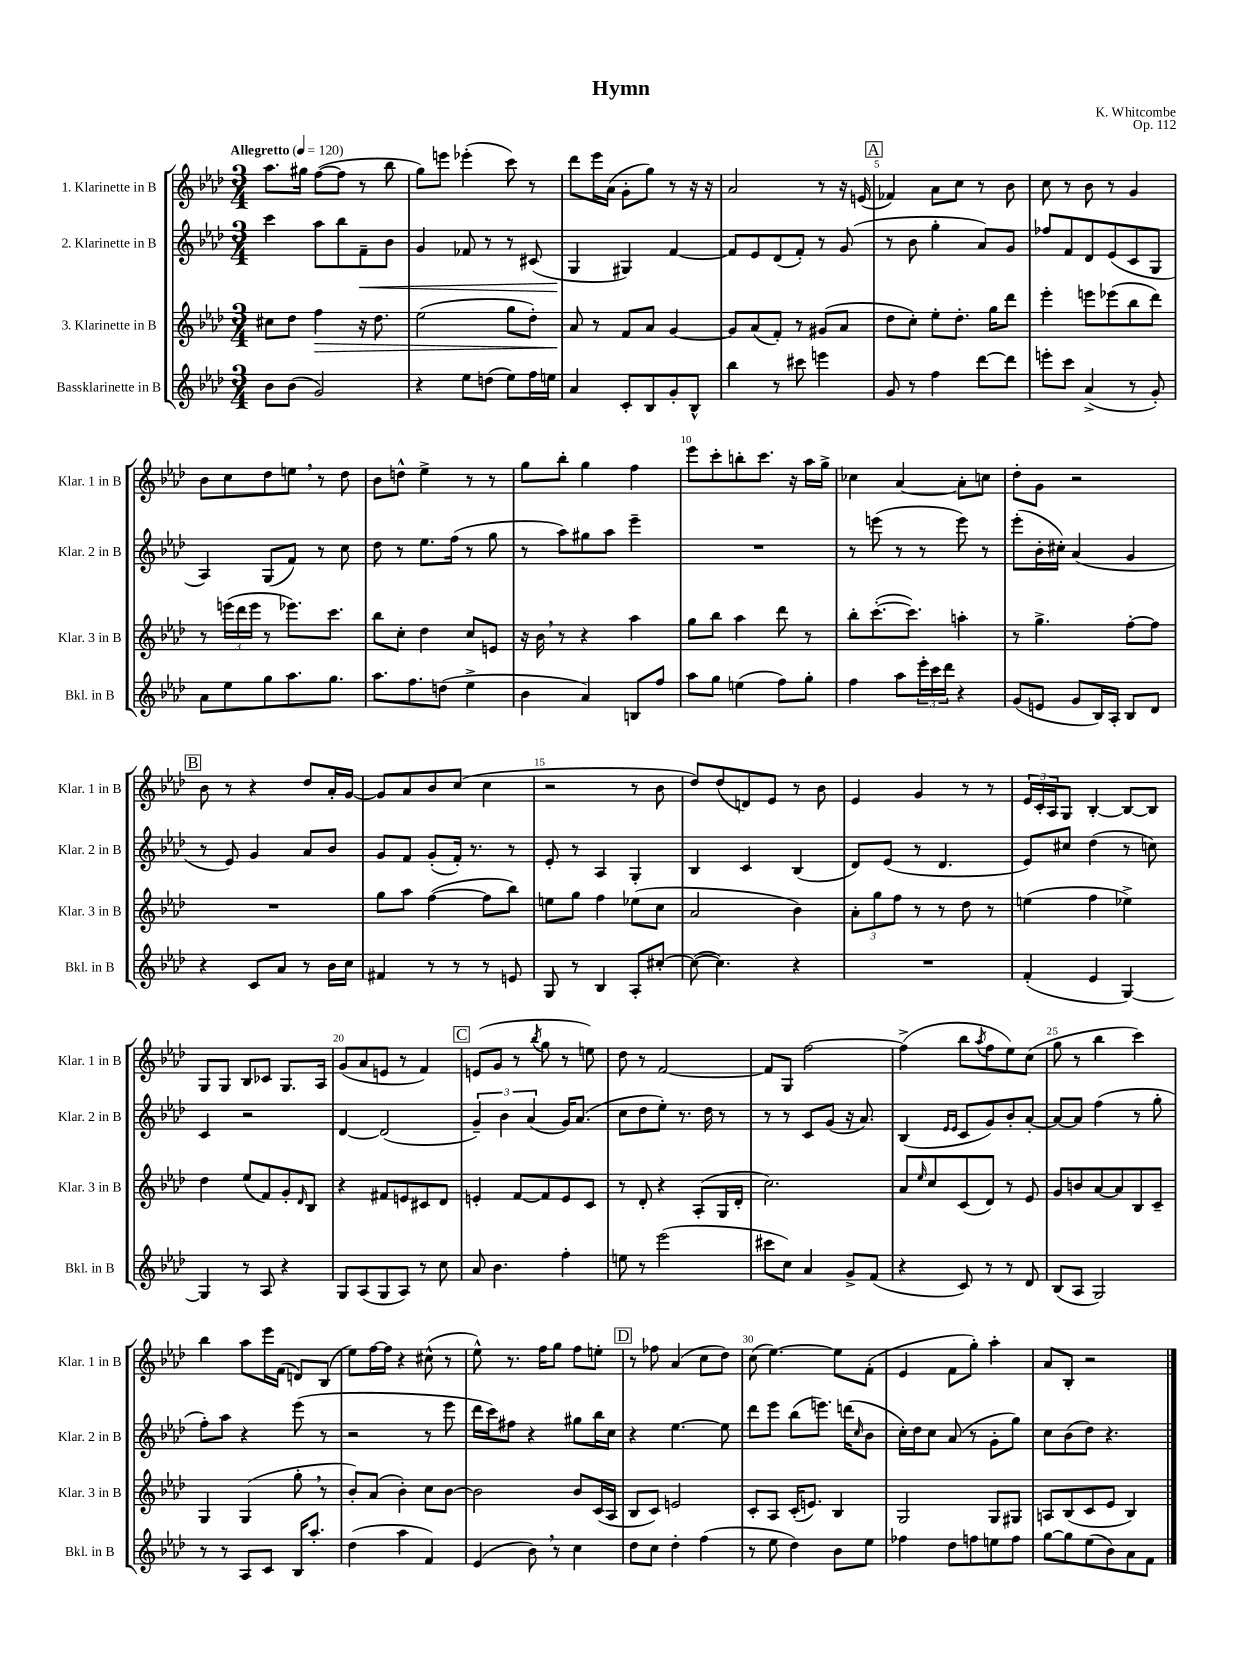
\header { title = "Hymn" composer = "K. Whitcombe" opus = "Op. 112" }
<<
\new StaffGroup <<
\new Staff = "s0" \with { instrumentName = "1. Klarinette in B" shortInstrumentName = "Klar. 1 in B" } {
    \clef treble \key aes \major \numericTimeSignature \time 3/4 \tempo "Allegretto" 4 = 120
    aes''8. gis''16 f''8~( f''8 r8 bes''8 |
    g''8) e'''8 ees'''4-.( c'''8) r8 |
    des'''8 ees'''16 aes'16( g'8-. g''8) r8 r16 r16 |
    aes'2 r8 r16 e'16( |
    \mark \markup { \box "A" } fes'4) aes'8 c''8 r8 bes'8 |
    c''8 r8 bes'8 r8 g'4 |
    bes'8 c''8 des''8 e''8 \breathe r8 des''8 |
    bes'8 d''8-^ ees''4-> r8 r8 |
    g''8 bes''8-. g''4 f''4 |
    ees'''8 c'''8-. b''8-. c'''8. r16 aes''16 g''16-> |
    ces''4 aes'4~ aes'8-. c''8 |
    des''8-. g'8 r2 |
    \mark \markup { \box "B" } bes'8 r8 r4 des''8 aes'16-. g'16~ |
    g'8 aes'8 bes'8 c''8( c''4 |
    r2 r8 bes'8 |
    des''8) des''8( d'8) ees'8 r8 bes'8 |
    ees'4 g'4 r8 r8 |
    \tuplet 3/2 { ees'16 c'16-. aes16 } g8 bes4~-. bes8~ bes8 |
    g8 g8 bes8 ces'8 g8. aes16 |
    g'8( aes'8 e'8 r8 f'4) |
    \mark \markup { \box "C" } e'8( g'8 r8 \acciaccatura { bes''8 } g''8 r8 e''8) |
    des''8 r8 f'2~ |
    f'8 g8 f''2~ |
    f''4->( bes''8 \acciaccatura { aes''8 } f''8 ees''8) c''8( |
    g''8 r8 bes''4 c'''4) |
    bes''4 aes''8 ees'''16 f'16( d'8) bes8( |
    ees''8) f''16~ f''16 r4 cis''8-^( r8 |
    ees''8-^) r8. f''16 g''8 f''8 e''8-. |
    \mark \markup { \box "D" } r8 fes''8 aes'4( c''8 des''8) |
    c''8( ees''4.~) ees''8 f'8-.( |
    ees'4 f'8 g''8-.) aes''4-. |
    aes'8 bes8-. r2 \bar "|." |
}
\new Staff = "s1" \with { instrumentName = "2. Klarinette in B" shortInstrumentName = "Klar. 2 in B" } {
    \clef treble \key aes \major \numericTimeSignature \time 3/4
    c'''4 aes''8 bes''8 f'8--\< bes'8 |
    g'4 fes'8 r8 r8 cis'8( |
    g4\! gis4) f'4~ |
    f'8 ees'8 des'8( f'8-.) r8 g'8( |
    \mark \markup { \box "A" } r8 bes'8 g''4-. aes'8) g'8 |
    fes''8 f'8 des'8 ees'8( c'8 g8 |
    aes4) g8( f'8) r8 c''8 |
    des''8 r8 ees''8. f''16( r8 g''8 |
    r8 aes''8) gis''8 aes''8 ees'''4-- |
    R2. |
    r8 e'''8( r8 r8 e'''8) r8 |
    ees'''8-.( bes'16-. cis''16-.) aes'4( g'4 |
    \mark \markup { \box "B" } r8 ees'8) g'4 aes'8 bes'8 |
    g'8 f'8 g'8-.( f'16-.) r8. r8 |
    ees'8-. r8 aes4 g4-. |
    bes4 c'4 bes4( |
    des'8) ees'8( r8 des'4. |
    ees'8) cis''8 des''4( r8 c''8) |
    c'4 r2 |
    des'4~ des'2( |
    \mark \markup { \box "C" } \tuplet 3/2 { g'4--) bes'4 aes'4( } g'16) aes'8.( |
    c''8 des''8 ees''8-.) r8. des''16 r8 |
    r8 r8 c'8 g'8( r16 aes'8.) |
    bes4( \grace { ees'16 ees'16 } c'8 g'8) bes'8-. aes'8~-. |
    aes'8~ aes'8 f''4( r8 g''8-. |
    f''8-.) aes''8 r4 ees'''8( r8 |
    r2 r8 ees'''8 |
    des'''16 c'''16) fis''8 r4 gis''8 bes''16 c''16 |
    \mark \markup { \box "D" } r4 ees''4.~ ees''8 |
    des'''8 ees'''8 bes''8( e'''8.) d'''16( \grace { c''16 } bes'8 |
    c''16-.) des''16 c''8 aes'8( r8 g'8-. g''8) |
    c''8 bes'8( des''8) r4. \bar "|." |
}
\new Staff = "s2" \with { instrumentName = "3. Klarinette in B" shortInstrumentName = "Klar. 3 in B" } {
    \clef treble \key aes \major \numericTimeSignature \time 3/4
    cis''8 des''8 f''4\> r16 des''8. |
    ees''2( g''8 des''8-.) |
    aes'8\! r8 f'8 aes'8 g'4~ |
    g'8 aes'8( f'8-.) r8 gis'8( aes'8 |
    \mark \markup { \box "A" } des''8 c''8-.) ees''8-. des''8.-. g''16 des'''8 |
    ees'''4-. e'''8 ees'''8( bes''8 des'''8) |
    r8 \tuplet 3/2 { e'''16( des'''16 e'''16 } r8 ees'''8.) c'''8. |
    bes''8 c''8-. des''4 c''8 e'8 |
    r16 bes'16 \breathe r8 r4 aes''4 |
    g''8 bes''8 aes''4 des'''8 r8 |
    bes''8-. c'''8.~-.( c'''8.) a''4-. |
    r8 g''4.-> f''8~-. f''8 |
    \mark \markup { \box "B" } R2. |
    g''8 aes''8 f''4~( f''8 bes''8) |
    e''8 g''8 f''4 ees''8( c''8 |
    aes'2 bes'4) |
    \tuplet 3/2 { aes'8-. g''8 f''8 } r8 r8 des''8 r8 |
    e''4( f''4 ees''4->) |
    des''4 ees''8( f'8) g'8-. \grace { des'16 } bes8 |
    r4 fis'8 e'8 cis'8 des'8 |
    \mark \markup { \box "C" } e'4-. f'8~ f'8 e'8 c'8 |
    r8 des'8-. r4 aes8-.( g16 des'16-. |
    c''2.) |
    aes'8 \grace { ees''16 } c''8 c'8( des'8) r8 ees'8 |
    g'8 b'8 aes'8~ aes'8 bes8 c'8-- |
    g4 g4( g''8-. \breathe r8 |
    bes'8-.) aes'8( bes'4-.) c''8 bes'8~ |
    bes'2 bes'8 c'16( aes16 |
    \mark \markup { \box "D" } bes8 c'8) e'2 |
    c'8-. aes8 c'16-.( e'8.) bes4 |
    g2 g8 gis8 |
    a8 bes8( c'8 ees'8 bes4) \bar "|." |
}
\new Staff = "s3" \with { instrumentName = "Bassklarinette in B" shortInstrumentName = "Bkl. in B" } {
    \clef treble \key aes \major \numericTimeSignature \time 3/4
    bes'8 bes'8( g'2) |
    r4 ees''8 d''8( ees''8) f''16 e''16 |
    aes'4 c'8-. bes8 g'8-. bes8-^ |
    bes''4 r8 cis'''8 e'''4 |
    \mark \markup { \box "A" } g'8 r8 f''4 des'''8~ des'''8 |
    e'''8-. c'''8 aes'4->( r8 g'8-.) |
    aes'8 ees''8 g''8 aes''8. g''8. |
    aes''8. f''8. d''8( ees''4-> |
    bes'4 aes'4) b8 f''8 |
    aes''8 g''8 e''4( f''8) g''8-. |
    f''4 aes''8 \tuplet 3/2 { ees'''16-. c'''16 des'''16 } r4 |
    g'8( e'8 g'8 bes16) aes16-. bes8 des'8 |
    \mark \markup { \box "B" } r4 c'8 aes'8 r8 bes'16 c''16 |
    fis'4 r8 r8 r8 e'8 |
    g8 r8 bes4 aes8-. cis''8~-. |
    cis''8~( cis''4.) r4 |
    R2. |
    f'4-.( ees'4 g4~) |
    g4 r8 aes8 r4 |
    g8 aes8( g8 aes8) r8 c''8 |
    \mark \markup { \box "C" } aes'8 bes'4. f''4-. |
    e''8 r8 ees'''2( |
    cis'''8 c''8) aes'4 g'8-> f'8( |
    r4 c'8) r8 r8 des'8 |
    bes8( aes8 g2) |
    r8 r8 aes8 c'8 bes16 aes''8.-. |
    des''4( aes''4 f'4) |
    ees'4( bes'8) \breathe r8 c''4 |
    \mark \markup { \box "D" } des''8 c''8 des''4-. f''4( |
    r8 ees''8 des''4) bes'8 ees''8 |
    fes''4 des''8 f''8 e''8 f''8 |
    g''8~ g''8 ees''8( bes'8) aes'8 f'8 \bar "|." |
}
>>
>>
\layout { \context { \Score \override BarNumber.break-visibility = ##(#f #t #t) barNumberVisibility = #(every-nth-bar-number-visible 5) } }
